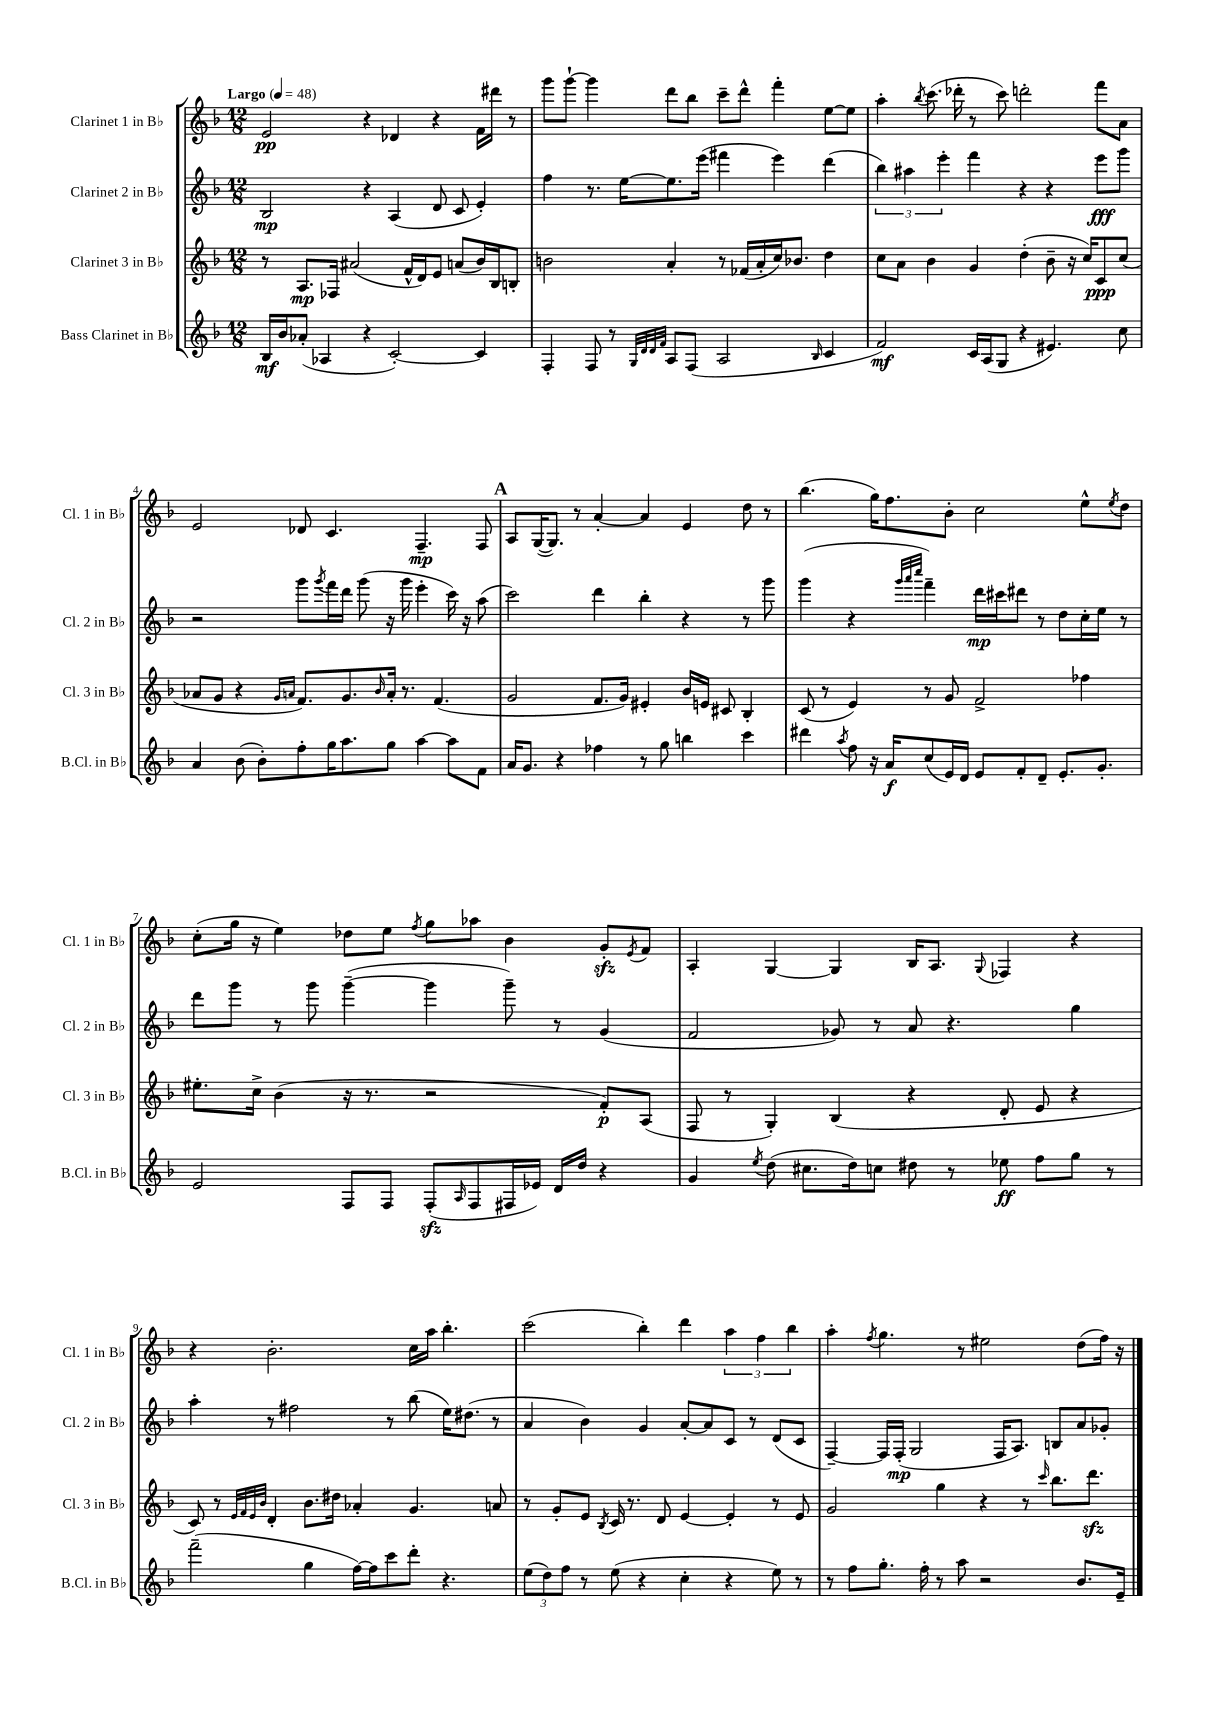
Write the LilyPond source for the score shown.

<<
\new StaffGroup <<
\new Staff = "s0" \with { instrumentName = "Clarinet 1 in Bb" shortInstrumentName = "Cl. 1 in Bb" } {
    \clef treble \key f \major \numericTimeSignature \time 12/8 \tempo "Largo" 4 = 48
    e'2\pp r4 des'4 r4 f'16 dis'''16 r8 |
    g'''8 g'''8~-! g'''4 d'''8 bes''8 c'''8-- d'''8-^ f'''4-. e''8~ e''8 |
    a''4-. \acciaccatura { bes''8 } c'''8.( des'''16-. r8 c'''8) d'''2-. f'''8 a'8 |
    e'2 des'8 c'4. f4.--\mp f8 |
    \mark \markup { \bold "A" } a8 g16~( g8.) r8 a'4~-. a'4 e'4 d''8 r8 |
    bes''4.( g''16) f''8. bes'8-. c''2 e''8-^ \acciaccatura { e''8 } d''8 |
    c''8-.( g''16 r16 e''4) des''8 e''8 \acciaccatura { f''8 } g''8 aes''8 bes'4 g'8-.\sfz \acciaccatura { e'8 } f'8 |
    a4-. g4~ g4 bes16 a8. \appoggiatura { g8 } fes4 r4 |
    r4 bes'2.-. c''16 a''16 bes''4.-. |
    c'''2( bes''4-.) d'''4 \tuplet 3/2 { a''4 f''4 bes''4 } |
    a''4-. \acciaccatura { f''8 } g''4. r8 eis''2 d''8( f''16) r16 \bar "|." |
}
\new Staff = "s1" \with { instrumentName = "Clarinet 2 in Bb" shortInstrumentName = "Cl. 2 in Bb" } {
    \clef treble \key f \major \numericTimeSignature \time 12/8
    bes2\mp r4 a4( d'8 c'8 e'4-.) |
    f''4 r8. e''16~ e''8. e'''16( fis'''4 e'''4) d'''4( |
    \tuplet 3/2 { bes''4) ais''4 e'''4-. } f'''4 r4 r4 e'''8\fff g'''8 |
    r2 g'''8 \acciaccatura { g'''8 } f'''16 d'''16 g'''8( r16 g'''16 e'''4-. c'''16) r16 a''8( |
    \mark \markup { \bold "A" } c'''2) d'''4 bes''4-. r4 r8 g'''8 |
    g'''4( r4 \grace { g'''32 a'''32 c''''32 } f'''4--) d'''16\mp cis'''16 dis'''8 r8 d''8 c''16-. e''16 r8 |
    d'''8 g'''8 r8 g'''8 g'''4~--( g'''4 g'''8--) r8 g'4( |
    f'2 ges'8) r8 a'8 r4. g''4 |
    a''4-. r8 fis''2 r8 bes''8( e''16) dis''8.( r8 |
    a'4 bes'4) g'4 a'8~-. a'8 c'8 r8 d'8( c'8 |
    f4~--) f16 f16-.\mp( g2 f16 a8.) b8 a'8 ges'8-. \bar "|." |
}
\new Staff = "s2" \with { instrumentName = "Clarinet 3 in Bb" shortInstrumentName = "Cl. 3 in Bb" } {
    \clef treble \key f \major \numericTimeSignature \time 12/8
    r8 a8.\mp fes16 ais'2( f'16-^ d'16) e'8 a'8( bes'16) bes16 b8-. |
    b'2 a'4-. r8 fes'16( a'16-. c''16) bes'8. d''4 |
    c''8 a'8 bes'4 g'4 d''4-.( bes'8-- r16 c''16) c'8\ppp c''8( |
    aes'8 g'8 r4 \grace { g'16 a'16 } f'8.) g'8. \grace { bes'16 } a'16-. r8. f'4.( |
    \mark \markup { \bold "A" } g'2 f'8. g'16) eis'4-. bes'16 e'16 cis'8 bes4-. |
    c'8( r8 e'4) r8 g'8 f'2-> fes''4 |
    eis''8.-. c''16-> bes'4( r16 r8. r2 f'8-.\p) a8( |
    f8 r8 g4-.) bes4( r4 d'8-. e'8 r4 |
    c'8) r8 \grace { e'32 f'32 e'32 bes'32 } d'4-. bes'8. dis''16 aes'4-. g'4. a'8 |
    r8 g'8-. e'8 \acciaccatura { bes8 } c'16 r8. d'8 e'4~ e'4-. r8 e'8 |
    g'2 g''4 r4 r8 \grace { c'''16 } bes''8. d'''8.\sfz \bar "|." |
}
\new Staff = "s3" \with { instrumentName = "Bass Clarinet in Bb" shortInstrumentName = "B.Cl. in Bb" } {
    \clef treble \key f \major \numericTimeSignature \time 12/8
    bes16\mf bes'16 aes'8-.( aes4 r4 c'2~-.) c'4 |
    f4-. f8 r8 \grace { g32 d'32 d'32 f'32 } a8 f8( a2 \grace { bes16 } c'4 |
    f'2\mf) c'16 a16( g8 r4 eis'4.) c''8 |
    a'4 bes'8( bes'8-.) f''8-. g''16 a''8. g''8 a''4~ a''8 f'8 |
    \mark \markup { \bold "A" } a'16 g'8. r4 fes''4 r8 g''8 b''4 c'''4 |
    dis'''4 \acciaccatura { a''8 } f''8 r16 a'16\f c''8( e'16) d'16 e'8 f'8-. d'8-- e'8.-. g'8.-. |
    e'2 f8 f8 f8-.\sfz( \grace { a16 } f8 fis16 ees'16) d'16 d''16 r4 |
    g'4 \acciaccatura { e''8 } d''8( cis''8. d''16) c''8 dis''8 r8 ees''8\ff f''8 g''8 r8 |
    f'''2--( g''4 f''16~) f''16 c'''8 d'''8-. r4. |
    \tuplet 3/2 { e''8( d''8) f''8 } r8 e''8( r4 c''4-. r4 e''8) r8 |
    r8 f''8 g''8.-. f''16-. r8 a''8 r2 bes'8. e'16-- \bar "|." |
}
>>
>>
